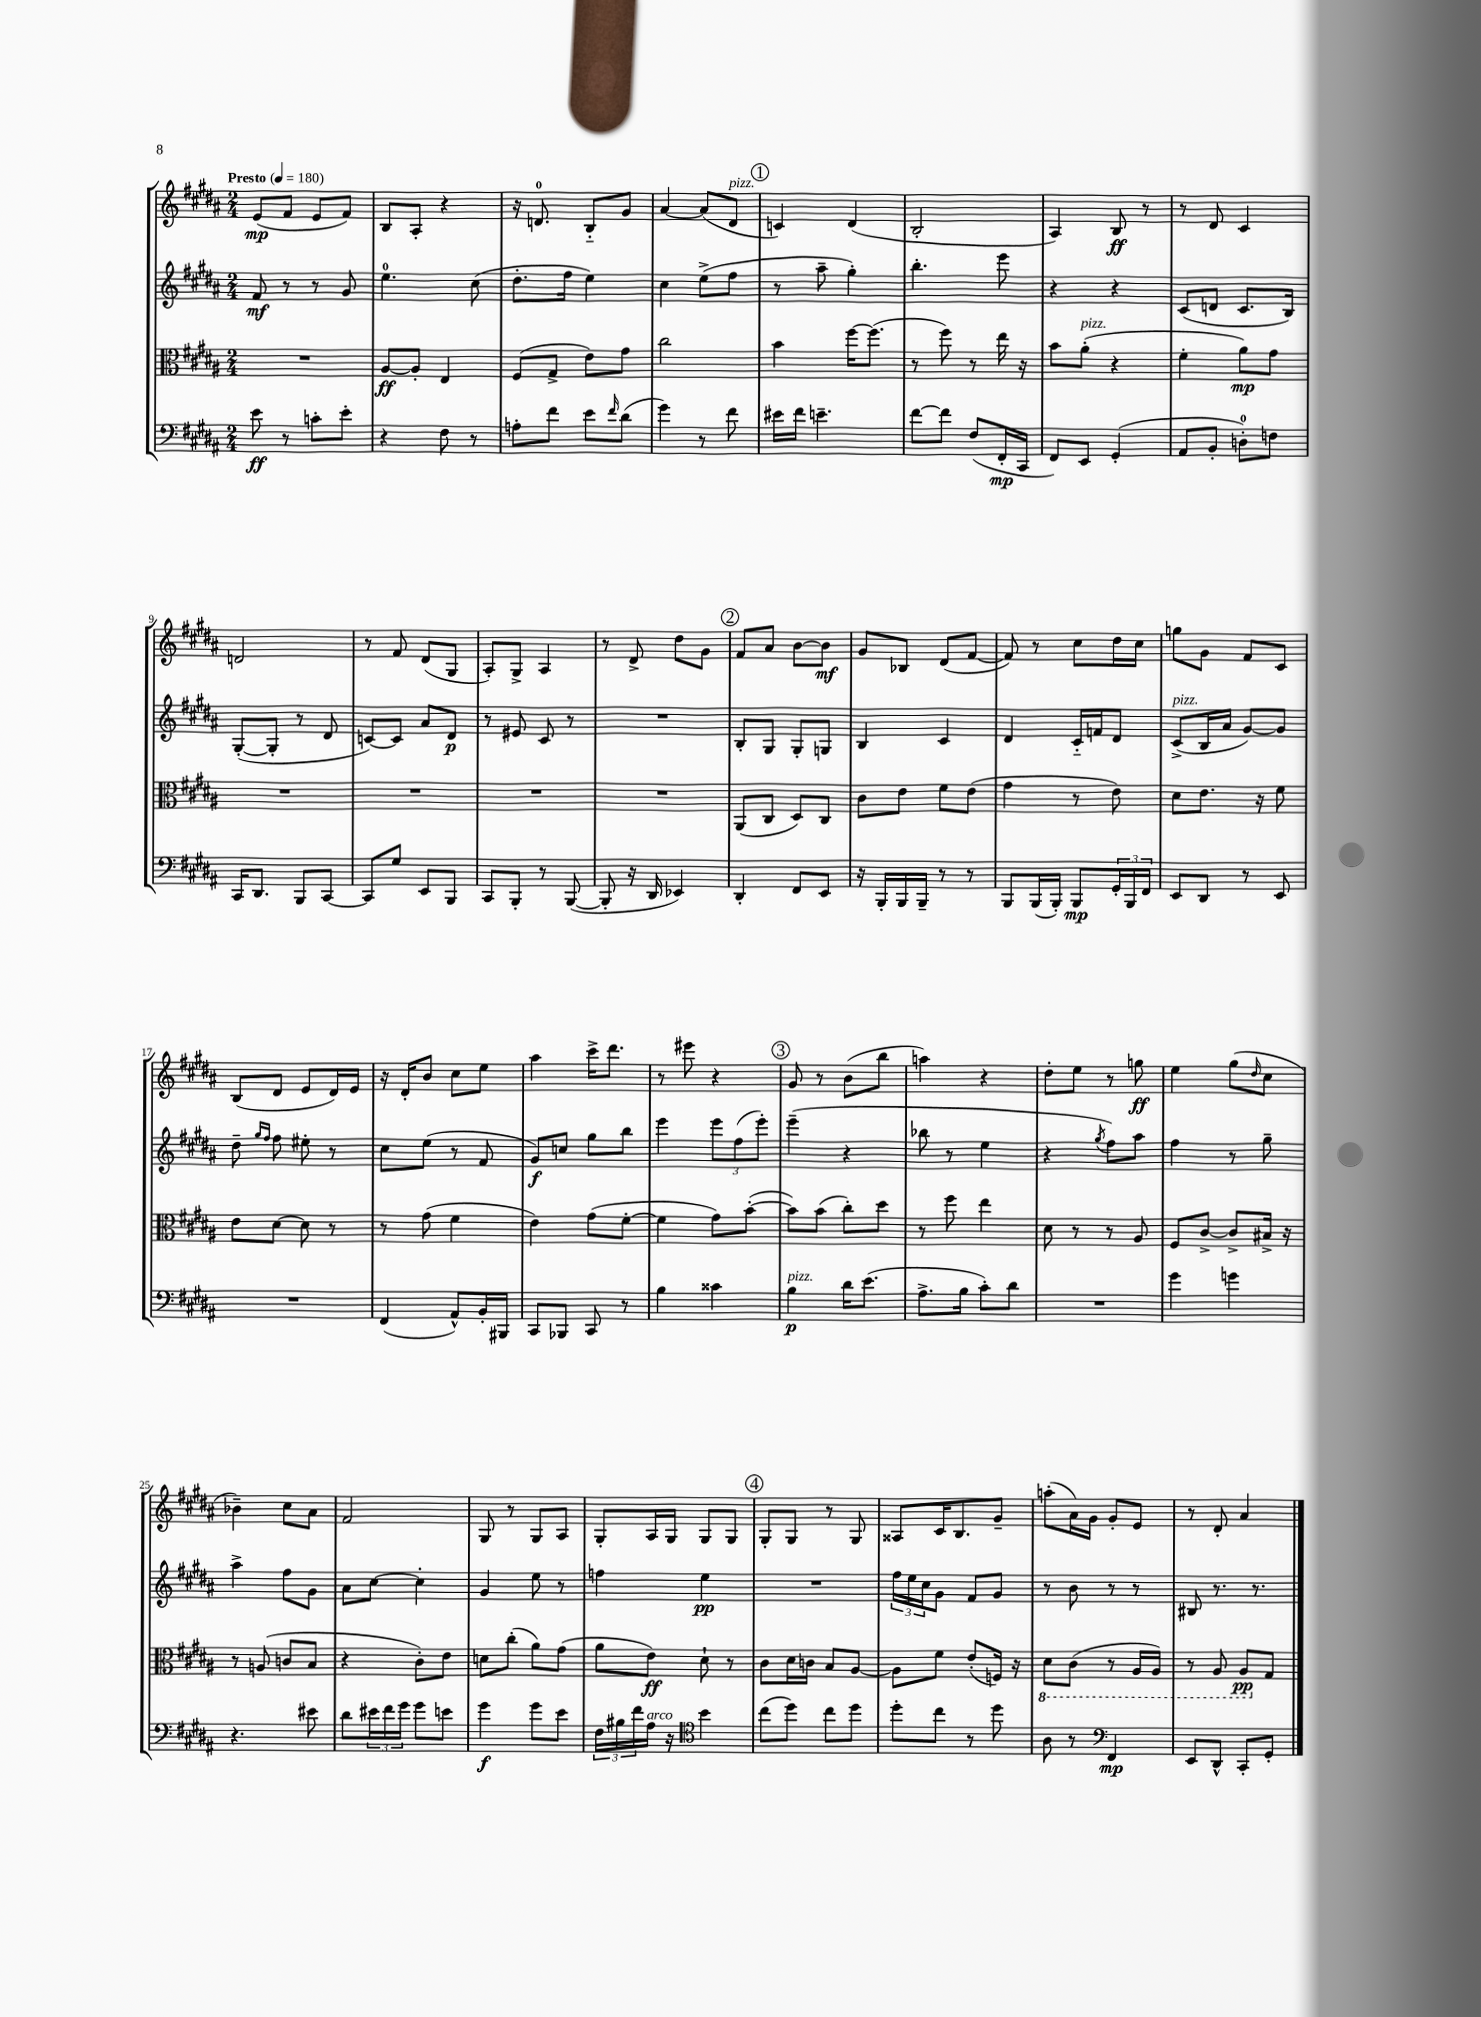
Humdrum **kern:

**kern	**kern	**kern	**kern
*staff4	*staff3	*staff2	*staff1
*clefF4	*clefC3	*clefG2	*clefG2
*k[f#c#g#d#a#]	*k[f#c#g#d#a#]	*k[f#c#g#d#a#]	*k[f#c#g#d#a#]
*M2/4	*M2/4	*M2/4	*M2/4
*MM180	*MM180	*MM180	*MM180
8e	2r	8f#	(8e
8r	.	8r	8f#
8c'	.	8r	8e
8e'	.	8g#	8f#)
=	=	=	=
4r	[8A#	4.ee	8B
.	8A#']	.	8A#'
8F#	4E	.	4r
8r	.	(8cc#	.
=	=	=	=
8A'	(8F#	8.dd#'	16r
.	.	.	8.d
8f#	8G#^	.	.
.	.	16ff#	.
8e	8e)	4ee)	8B'~
16qqf#	.	.	.
(8d#	8g#	.	8g#
=	=	=	=
4g#)	2cc#	4cc#	[4a#
8r	.	(8ee^	(8a#]
8f#	.	8ff#	8d#
=	=	=	=
16e#	4b	8r	4c)
16f#	.	.	.
4.e~	.	8aa#~	.
.	[16ff#	4gg#')	(4d#
.	(8.ff#]	.	.
=	=	=	=
[8f#	8r	4.bb'	2B'
8f#]	8ff#)	.	.
(8F#	8r	.	.
16FF#'	16ee	8eee	.
16CC#	16r	.	.
=	=	=	=
8FF#)	8b	4r	4A#)
8EE	(8a#'	.	.
(4GG#'	4r	4r	8B
.	.	.	8r
=	=	=	=
8AA#	4f#'	(8c#	8r
8BB'	.	8d	8d#
8D')	8a#)	8.c#	4c#
8F	8g#	.	.
.	.	16B)	.
=	=	=	=
16CC#	2r	([8G#'	2d
8.DD#	.	.	.
.	.	8G#']	.
8BBB	.	8r	.
[8CC#	.	8d#	.
=	=	=	=
8CC#]	2r	[8c)	8r
8G#	.	8c]	8f#
8EE	.	8a#	(8d#
8BBB	.	8d#	8G#
=	=	=	=
8CC#	2r	8r	8A#')
8BBB'	.	8e#	8G#^
8r	.	8c#	4A#
([8BBB	.	8r	.
=	=	=	=
8BBB']	2r	2r	8r
16r	.	.	8d#^
16DD#	.	.	.
4EE-)	.	.	8dd#
.	.	.	8g#
=	=	=	=
4DD#'	(8AA#	8B'	8f#
.	8C#	8G#	8a#
8FF#	8D#)	8G#'	[8b
8EE	8C#	8G	8b]
=	=	=	=
16r	8c#	4B	8g#
16BBB'	.	.	.
16BBB	8e	.	8B-
16BBB~	.	.	.
8r	8f#	4c#	(8d#
8r	(8e	.	[8f#
=	=	=	=
8BBB	4g#	4d#	8f#])
(16BBB	.	.	8r
16BBB')	.	.	.
8BBB	8r	16c#'~	8cc#
.	.	16f	.
24GG#'	8e)	8d#	16dd#
24BBB	.	.	.
.	.	.	16cc#
24FF#	.	.	.
=	=	=	=
8EE	8d#	(8c#^	8gg
8DD#	8.e	16B	8g#
.	.	16a#	.
8r	.	[8g#)	8f#
.	16r	.	.
8EE	8f#	8g#]	8c#
=	=	=	=
2r	8e	8dd#~	(8B
.	.	16qqgg#	.
.	.	16qqff#	.
.	[8d#	8ff#	8d#
.	8d#]	8ee#'	8e
.	8r	8r	16d#)
.	.	.	16e
=	=	=	=
(4FF#	8r	8cc#	16r
.	.	.	16d#'
.	(8g#	(8ee	8b
8AA#^^)	4f#	8r	8cc#
16BB'	.	8f#	8ee
16BBB#	.	.	.
=	=	=	=
8CC#	4e)	8g#)	4aa#
8BBB-	.	8cc	.
8CC#	(8g#	8gg#	16ccc#^
.	.	.	8.ddd#
8r	[8f#'	8bb	.
=	=	=	=
4B	4f#]	4eee	8r
.	.	.	8eee#
4c##	8g#)	12eee	4r
.	.	(12ff#	.
.	([8b'	.	.
.	.	12eee')	.
=	=	=	=
4B	8b])	(4eee~	8g#
.	(8b	.	8r
16d#	8cc#')	4r	(8b
(8.e	.	.	.
.	8dd#	.	8bb
=	=	=	=
8.A#^	8r	8bb-	4aa)
.	8ff#	8r	.
16B	.	.	.
8c#')	4ee	4ee	4r
8d#	.	.	.
=	=	=	=
2r	8d#	4r	8dd#'
.	8r	.	8ee
.	.	8qgg#	.
.	8r	8ff#)	8r
.	8A#	8aa#	8gg
=	=	=	=
4g#	8F#	4ff#	4ee
.	[8c#^	.	.
4g	8c#^]	8r	(8gg#
.	.	.	16qqdd#
.	16B#^	8gg#~	8cc#
.	16r	.	.
=	=	=	=
4.r	8r	4aa#^	4b-~)
.	(8A	.	.
.	8c	8ff#	8cc#
8e#	8B	8g#	8a#
=	=	=	=
8d#	4r	8a#	2f#
24e#	.	[8cc#	.
24f#	.	.	.
24g#	.	.	.
8g#	8c#')	4cc#']	.
8e	8e	.	.
=	=	=	=
4g#	8d	4g#	8G#
.	(8cc#'	.	8r
8g#	8a#)	8ee	8G#
8e	(8g#	8r	8A#
=	=	=	=
24F#	8a#	4ff	8G#'
24B#	.	.	.
24f#	.	.	.
16A#	8e)	.	16A#
16r	.	.	16G#
*clefC4	*	*	*
4b	8d#`	4ee	8G#
.	8r	.	8G#
=	=	=	=
(8cc#	8c#	2r	8G#'
8dd#)	16d#	.	8G#
.	16c	.	.
8cc#	8B	.	8r
8dd#	[8A#	.	8G#
=	=	=	=
8dd#'	8A#]	24ff#	8A##
.	.	24ee	.
.	.	24cc#	.
8cc#	8f#	8g#	16c#
.	.	.	8.B
8r	(8e'	8f#	.
8dd#	16F)	8g#	8g#~
.	16r	.	.
=	=	=	=
8A#	8D#	8r	(8aa'
8r	(8C#	8b	16a#)
.	.	.	16g#
*clefF4	*	*	*
4FF#	8r	8r	8g#'
.	16AA#	8r	8e
.	16AA#)	.	.
=	=	=	=
8EE	8r	8B#	8r
8DD#^^	8AA#	8.r	8d#'
8CC#'	8AA#	.	4a#
.	.	8.r	.
8GG#'	8G#	.	.
==	==	==	==
*-	*-	*-	*-
